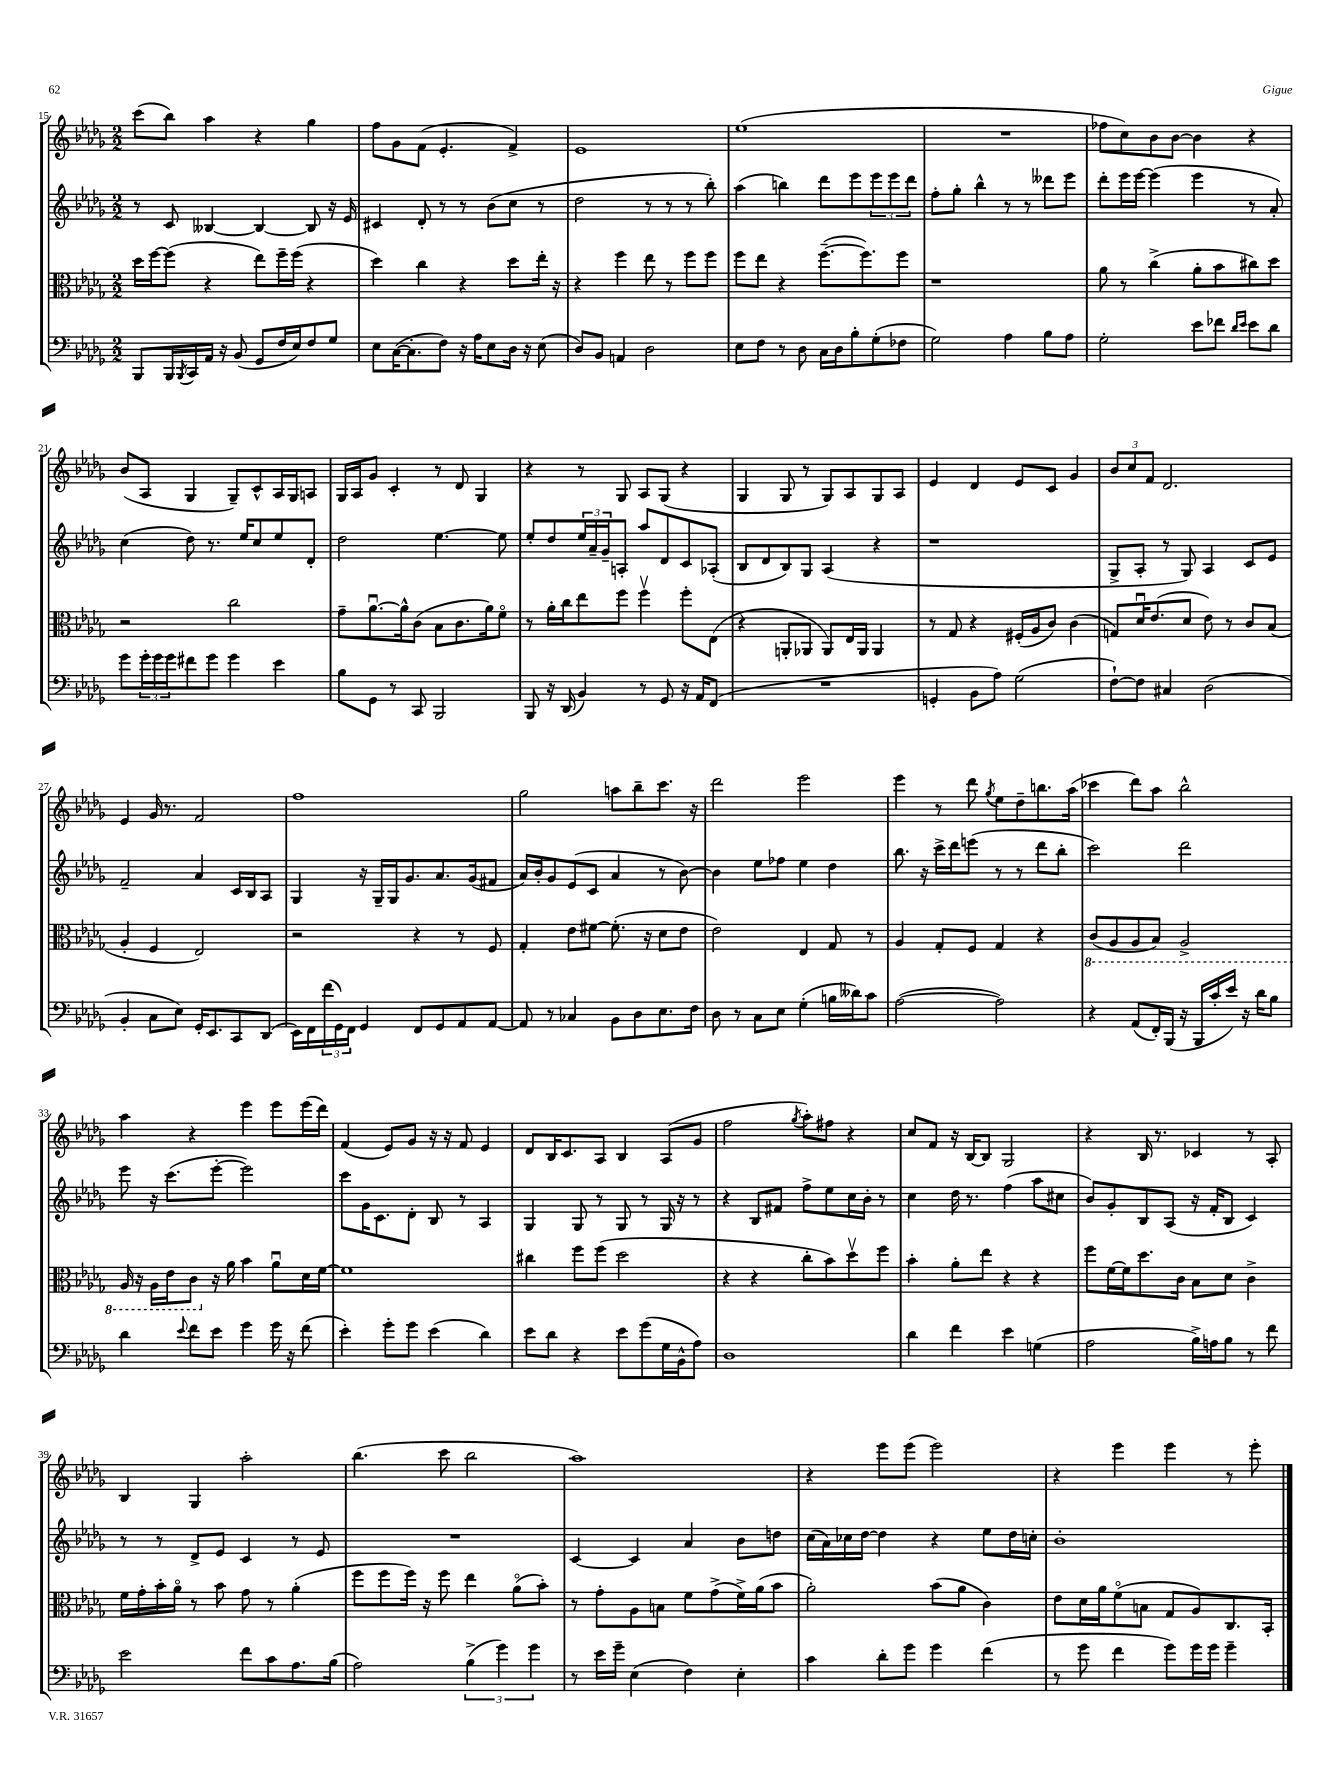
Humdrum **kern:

**kern	**kern	**kern	**kern
*part4	*part3	*part2	*part1
*staff4	*staff3	*staff2	*staff1
*clefF4	*clefC3	*clefG2	*clefG2
*k[b-e-a-d-g-]	*k[b-e-a-d-g-]	*k[b-e-a-d-g-]	*k[b-e-a-d-g-]
*M2/2	*M2/2	*M2/2	*M2/2
=15	=15	=15	=15
8BBB-/L	16dd-\LL	8r	(8ccc\L
.	[16ff\J	.	.
16BBB-/L	(8ff\J]	8c/	8bb-\J)
8qBBB-/	.	.	.
16CC/	.	.	.
16AA-/JJ	4r	[4B--X/	4aa-\
16r	.	.	.
(8BB-/	.	.	.
8GG-/L	8ee-\L)	4B--/_	4r
16F/L	16ff~\L	.	.
16E-/J)	(16ff\JJ	.	.
8F/	4r	8B--/]	4gg-\
8G-/J	.	16r	.
.	.	16e-/	.
=16	=16	=16	=16
8E-\L	4dd-\)	4c#X/	8ff\L
([16C\K	.	.	8g-\
8.C'\]	.	.	.
.	4cc\	8d-'/	(8f\J
8F\J)	.	8r	4.e-'/
16r	4r	8r	.
16A-\KL	.	.	.
8E-\	.	(8b-\L	.
16D-\Jk	8dd-\L	8cc\J	4f^/)
16r	.	.	.
(8E-\	16ee-'\Jk	8r	.
.	16r	.	.
=17	=17	=17	=17
8D-/L)	4r	2dd-\	1e-
8BB-/J	.	.	.
4AAn/	4ff\	.	.
2D-\	8ee-\	8r	.
.	8r	8r	.
.	8ff\L	8r	.
.	8ff\J	8bb-'\)	.
=18	=18	=18	=18
8E-\L	8ff\L	(4aa-\	(1ee-
8F\J	8ee-\J	.	.
8r	4r	4bbn\)	.
8D-\	.	.	.
16C\LL	([8.ff~\L	8ddd-\L	.
16D-\J	.	.	.
8B-'\	.	8eee-\	.
.	8.ff\])	.	.
(8G-'\	.	12eee-\	.
.	.	12eee-\	.
8F-X\J	8ff\J	.	.
.	.	12ddd-\J	.
=19	=19	=19	=19
2G-\)	1r	8ff'\L	1r
.	.	8gg-'\J	.
.	.	4bb-^^\	.
4A-\	.	8r	.
.	.	8r	.
8B-\L	.	8ddd--X\L	.
8A-\J	.	8eee-\J	.
=20	=20	=20	=20
2G-'\	8a-\	8ddd-'\L	8ff-X\L
.	8r	16eee-\L	8cc\)
.	.	[16eee-\JJ	.
.	(4cc^\	(4eee-\]	8b-\
.	.	.	[8b-\J
8e-\L	8a-'\L	4eee-\	4b-\]
8f-X\J	8b-\	.	.
16qqd-/LL	.	.	.
16qqe-/JJ	.	.	.
8e-\L	8cc#X\)	8r	4r
8d-\J	8dd-\J	8a-'/)	.
!!LO:LB:g=z
=21	=21	=21	=21
8g-\L	2r	(4cc\	(8b-/L
24g-'\L	.	.	8A-/J
24g-\	.	.	.
24g-\J	.	.	.
8f#X\	.	8dd-\)	4G-/
8g-\J	.	8.r	.
4g-\	2cc\	.	8G-~/L)
.	.	16ee-/KL	.
.	.	8cc/	8c^^/
4e-\	.	8ee-/	16A-/L
.	.	.	16G-/J
.	.	8d-'/J	8An/J
=22	=22	=22	=22
8B-\L	8g-~\L	2dd-\	16G-/LL
.	.	.	16A-/J
8GG-\J	[8.a-u\	.	8g-/J
8r	.	.	4c'/
.	16a-^^\k]	.	.
8CC/	(8c\J	.	.
2BBB-/	8B-\L	[4.ee-\	8r
.	8.c\	.	8d-/
.	.	.	4G-/
.	16a-\k)	.	.
.	8f\J	8ee-\]	.
=23	=23	=23	=23
8BBB-/	8r	8ee-'/L	4r
16r	16a-'\LL	8dd-/	.
(16DD-/	16cc\J	.	.
4BB-/)	8ee-\	24ee-/L	8r
.	.	24a-~/	.
.	.	24g-~/J	.
.	8ff\J	8An'/J	8G-/
8r	4ffv\	8aa-/L	8A-/L
8GG-/	.	8d-/	(8G-/J
16r	8ff'\L	8c/	4r
16AA-/KL	.	.	.
(8FF/J	(8E-\J	(8A-X'/J	.
=24	=24	=24	=24
1r	4r	8B-/L	4G-/
.	.	8d-/	.
.	8AAn'/L	8B-/)	8G-/
.	8AA-X/J	8G-/J	8r
.	8AA-/L)	(4A-/	8G-/L)
.	16E-/L	.	8A-/
.	16AA-/JJ	.	.
.	4AA-/	4r	8G-/
.	.	.	8A-/J
=25	=25	=25	=25
4GGn'/	8r	1r	4e-/
.	8G-/	.	.
8BB-\L	4r	.	4d-/
8A-\J)	.	.	.
(2G-\	(16F#X'/LL	.	8e-/L
.	16A-/J	.	.
.	8c/J)	.	8c/J
.	(4c\	.	4g-/
=26	=26	=26	=26
[8F`\L)	8Gn/L)	8G-^/L	12b-/L
.	.	.	12cc/
8F\J]	16d-u/K	8A-'/J	.
.	.	.	12f/J
.	(8.e-/	.	.
4C#X/	.	8r	2.d-/
.	8d-/J	8G-/)	.
(2D-\	8e-\)	4A-/	.
.	8r	.	.
.	8c/L	8c/L	.
.	(8B-/J	8e-/J	.
!!LO:LB:g=z
=27	=27	=27	=27
4BB-'/	4A-'/	2f~/	4e-/
8C\L	4F/	.	16g-/
.	.	.	8.r
8E-\J)	.	.	.
16GG-'/KL	2E-/)	4a-/	2f/
8.EE-/	.	.	.
8CC/	.	16c/LL	.
.	.	16B-/J	.
(8DD-/J	.	8A-/J	.
=28	=28	=28	=28
16EE-\LL)	2r	4G-/	1ff
16FF\	.	.	.
(24f\	.	.	.
24GG-\)	.	.	.
24FF\JJ	.	.	.
4GG-/	.	16r	.
.	.	16G-~/LL	.
.	.	16G-/J	.
.	.	8.g-/	.
8FF/L	4r	.	.
8GG-/	.	8.a-/	.
8AA-/	8r	.	.
.	.	(16g-/k	.
[8AA-/J	8F/	8f#X/J	.
=29	=29	=29	=29
8AA-/]	4G-'/	16a-/LL)	2gg-\
.	.	16b-'/J	.
8r	.	8g-/	.
4C-X/	8e-\L	(8e-/	.
.	[8f#X\J	8c/J	.
8BB-\L	(8.f#'\]	4a-/	8aan\L
8D-\	.	.	8bb-~\
.	16r	.	.
8.E-\	8d-\L	8r	8.ccc\J
.	8e-\J	[8b-\)	.
16F\Jk	.	.	16r
=30	=30	=30	=30
8D-\	2e-\)	4b-\]	2ddd-\
8r	.	.	.
8C\L	.	8ee-\L	.
8E-\J	.	8ff-X\J	.
(4G-'\	4E-/	4ee-\	2eee-\
16Bn\LL	8G-/	4dd-\	.
16d--X\J)	.	.	.
8c\J	8r	.	.
=31	=31	=31	=31
([2A-\	4A-/	8.bb-\	4eee-\
.	.	16r	.
.	8G-'/L	16ccc^\LL	8r
.	.	16ddd-\J	.
.	8F/J	(8eeen\J	8ddd-\
.	.	.	8qgg-/
2A-\])	4G-/	8r	8ee-\L
.	.	8r	8dd-~\
.	4r	8ddd-\L	8.bbn\
.	.	8bb-'\J	.
.	.	.	(16aa-\Jk
=32	=32	=32	=32
*	*8ba	*	*
4r	(8C/L	2ccc\)	4ccc-X\
.	8AA-/	.	.
(8AA-/L	8AA-/	.	8ddd-\L)
16FF'/L)	8BB-/J)	.	8aa-\J
(16BBB-/JJ	.	.	.
16r	2AA-^/	2ddd-\	2bb-^^\
16BBB-/LL	.	.	.
16c'/	.	.	.
16e-/JJ)	.	.	.
16r	.	.	.
16d-\KL	.	.	.
8B-\J	.	.	.
!!LO:LB:g=z
=33	=33	=33	=33
4d-\	16AA-/	8eee-\	4aa-\
.	16r	.	.
.	16AA-\LL	16r	.
.	16E-\J	(8.ccc\L	.
8qqe-/	.	.	.
8f\L	8C\J	.	4r
*	*X8ba	*	*
8e-\J	16r	[8eee-'\J	.
.	16a-\	.	.
4g-\	4b-\	2eee-\])	4eee-\
16g-\	8a-u\L	.	8eee-\L
16r	.	.	.
(8f\	16d-\L	.	(16eee-\L
.	[16f\JJ	.	16ddd-\JJ)
=34	=34	=34	=34
4e-'\)	1f]	8ccc\L	(4f/
.	.	16g-\K	.
.	.	8.c\	.
8g-'\L	.	.	8e-/L)
8g-\J	.	8d-'\J	8g-/J
(4e-\	.	8B-/	16r
.	.	.	16r
.	.	8r	8f/
4d-\)	.	4A-/	4e-/
=35	=35	=35	=35
8e-\L	4cc#X\	4G-/	8d-/L
8d-\J	.	.	16B-/K
.	.	.	8.c/
4r	8ff\L	8G-/	.
.	(8ff\J	8r	8A-/J
8e-\L	2dd-\	8G-/	4B-/
(8g-\	.	8r	.
16G-\L	.	16G-/	(8A-/L
16BB-^^\J	.	16r	.
8A-\J)	.	8r	8g-/J
=36	=36	=36	=36
1D-	4r	4r	2ff\
.	4r	8B-/L	.
.	.	8f#X/J	.
.	.	.	8qgg-/
.	8cc'\L	8ff^\L	8aa-'\L)
.	8b-\)	8ee-\	8ff#X\J
.	8dd-v\	16cc\L	4r
.	.	16b-'\JJ	.
.	8ff\J	8r	.
=37	=37	=37	=37
4d-\	4b-'\	4cc\	8cc/L
.	.	.	8f/J
4f\	8a-'\L	16dd-\	16r
.	.	8.r	[16B-/KL
.	8ee-\J	.	8B-/J]
4e-\	4r	(4ff\	2G-/
(4Gn\	4r	8aa-\L	.
.	.	8cc#X\J	.
=38	=38	=38	=38
2A-\	8ff\L	8b-/L)	4r
.	[16f\L	8g-'/	.
.	16f\J]	.	.
.	8.dd-\	8B-/	16B-/
.	.	.	8.r
.	.	(8A-/J	.
.	16c\Jk	.	.
16B-^\LL)	8B-\L	16r	4c-X/
16An\J	.	16f'/KL	.
8B-\J	8d-\J	8B-/J	.
8r	4c^\	4c/)	8r
8f\	.	.	8A-'/
!!LO:LB:g=z
=39	=39	=39	=39
2e-\	16f\LL	8r	4B-/
.	16g-'\	.	.
.	16b-'\	8r	.
.	16a-\JJ	.	.
.	8r	8d-^/L	4G-/
.	8b-\	8e-/J	.
8f\L	8g-\	4c/	2aa-'\
8c\	8r	.	.
8.A-\	(4a-'\	8r	.
.	.	8e-/	.
(16B-\Jk	.	.	.
=40	=40	=40	=40
2A-\)	8ff\L	1r	(4.bb-\
.	8ff\	.	.
.	16ff\Jk)	.	.
.	16r	.	.
.	8ff\	.	8ccc\
(6B-^\	4ee-\	.	2bb-\
6g-\)	.	.	.
.	(8a-\L	.	.
6g-\	.	.	.
.	8b-'\J)	.	.
=41	=41	=41	=41
8r	8r	[4c/	1aa-)
16e-\LL	8g-'\L	.	.
16g-~\JJ	.	.	.
(4E-\	8A-\	4c/]	.
.	8Bn\J	.	.
4F\)	8f\L	4a-/	.
.	(8g-^\	.	.
4E-'\	16f^\L)	8b-\L	.
.	(16a-\J	.	.
.	8b-\J	8ddn\J	.
=42	=42	=42	=42
4c\	2a-'\)	(16cc\LL	4r
.	.	16a-\)	.
.	.	16cc-X\	.
.	.	[16dd-\JJ	.
8d-'\L	.	4dd-\]	8eee-\L
8g-\J	.	.	(8eee-\J
4g-\	(8b-\L	4r	2eee-\)
.	8a-\J	.	.
(4f\	4c\)	8ee-\L	.
.	.	16dd-\L	.
.	.	16ccn'\JJ	.
=43	=43	=43	=43
8r	8e-\L	1b-'	4r
8g-\	16d-\L	.	.
.	16a-\J	.	.
4f\	(8f\	.	4eee-\
.	8Bn\J	.	.
8g-\L)	8G-/L	.	4eee-\
16g-\L	8A-/)	.	.
16g-\JJ	.	.	.
4g-~\	8.C/	.	8r
.	.	.	8eee-'\
.	16BB-'/Jk	.	.
==	==	==	==
*-	*-	*-	*-
